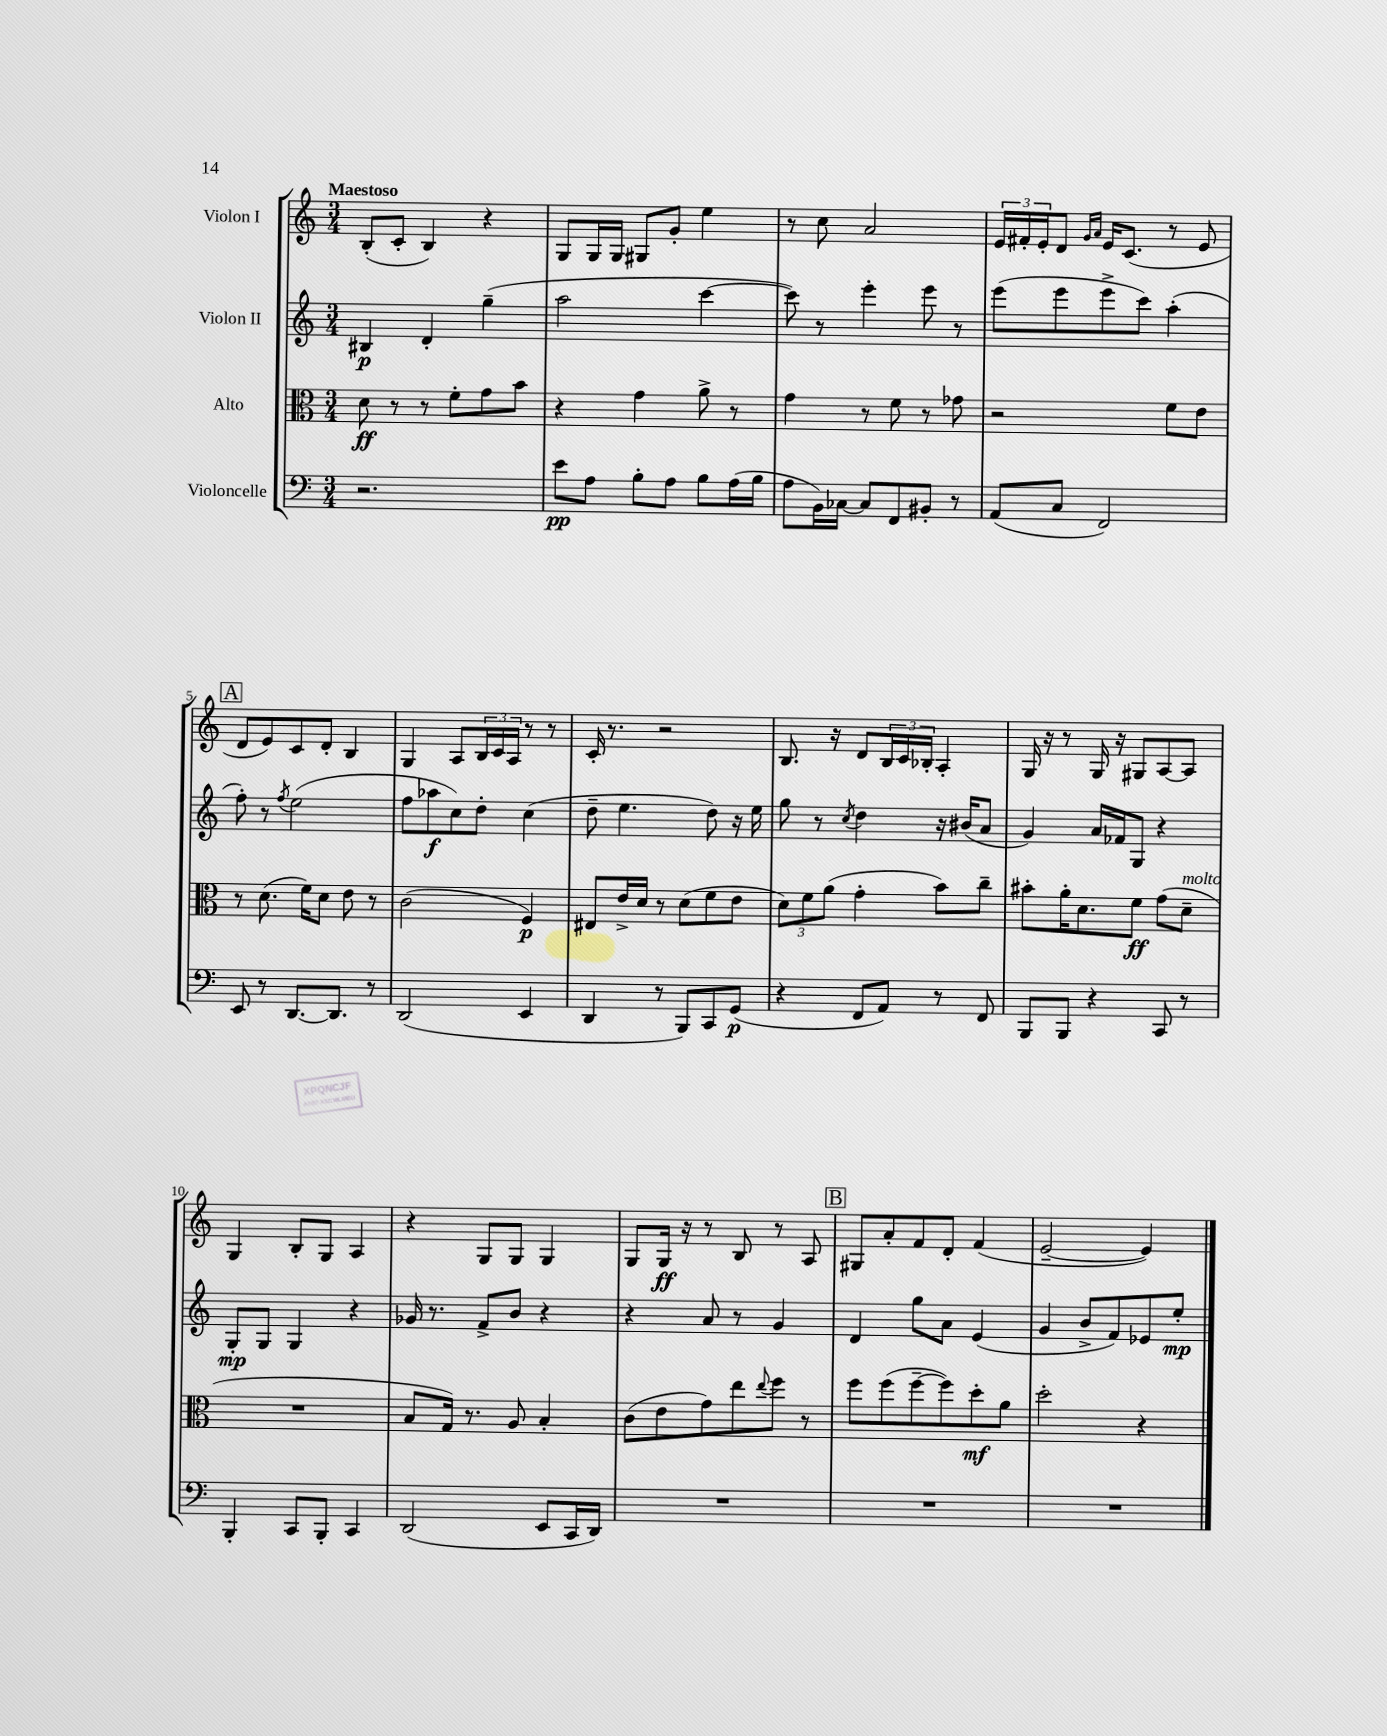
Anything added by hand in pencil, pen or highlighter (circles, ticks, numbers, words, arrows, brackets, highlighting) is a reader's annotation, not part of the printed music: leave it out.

**kern	**dynam	**kern	**dynam	**kern	**dynam	**kern	**dynam
*part4	*part4	*part3	*part3	*part2	*part2	*part1	*part1
*staff4	*staff4	*staff3	*staff3	*staff2	*staff2	*staff1	*staff1
*I"Violoncelle	*	*I"Alto	*	*I"Violon II	*	*I"Violon I	*
*clefF4	*	*clefC3	*	*clefG2	*	*clefG2	*
*k[]	*	*k[]	*	*k[]	*	*k[]	*
*M3/4	*	*M3/4	*	*M3/4	*	*M3/4	*
=1	=1	=1	=1	=1	=1	=1	=1
!	!	!	!	!	!	!LO:TX:a:B:t=Maestoso	!
2.r	.	8d\	ff	4B#X/	p	(8B'/L	.
.	.	8r	.	.	.	8c'/J	.
.	.	8r	.	4d'/	.	4B/)	.
.	.	8f'\L	.	.	.	.	.
.	.	8g\	.	(4gg~\	.	4r	.
.	.	8b\J	.	.	.	.	.
=2	=2	=2	=2	=2	=2	=2	=2
8e\L	pp	4r	.	2aa\	.	8G/L	.
8A\J	.	.	.	.	.	16G/L	.
.	.	.	.	.	.	16G/JJ	.
8B'\L	.	4g\	.	.	.	8G#X/L	.
8A\J	.	.	.	.	.	8g'/J	.
8B\L	.	8a^\	.	[4ccc\	.	4ee\	.
(16A\L	.	8r	.	.	.	.	.
16B\JJ	.	.	.	.	.	.	.
=3	=3	=3	=3	=3	=3	=3	=3
8A\L	.	4g\	.	8ccc\])	.	8r	.
16BB\L)	.	.	.	8r	.	8cc\	.
[16C-X\JJ	.	.	.	.	.	.	.
8C-/L]	.	8r	.	4eee'\	.	2a/	.
8FF/	.	8f\	.	.	.	.	.
8BB#X'/J	.	8r	.	8eee\	.	.	.
8r	.	8g-X\	.	8r	.	.	.
=4	=4	=4	=4	=4	=4	=4	=4
(8AA/L	.	2r	.	(8eee\L	.	24e/LL	.
.	.	.	.	.	.	24f#X'/	.
.	.	.	.	.	.	24e'/J	.
8C/J	.	.	.	8eee\	.	8d/J	.
.	.	.	.	.	.	16qqg/LL	.
.	.	.	.	.	.	16qqa/JJ	.
2FF/)	.	.	.	8eee^\	.	16e/KL	.
.	.	.	.	.	.	(8.c/J	.
.	.	.	.	8ccc\J)	.	.	.
.	.	8f\L	.	(4aa'\	.	8r	.
.	.	8e\J	.	.	.	8e/	.
!!LO:LB:g=z
!!LO:REH:place=s1:t=A
=5	=5	=5	=5	=5	=5	=5	=5
8EE/	.	8r	.	8ff'\)	.	8d/L	.
8r	.	(8.d\	.	8r	.	8e/)	.
.	.	.	.	8qff/	.	.	.
[8.DD/L	.	.	.	(2ee\	.	8c/	.
.	.	16f\KL)	.	.	.	.	.
.	.	8d\J	.	.	.	8d'/J	.
8.DD/J]	.	.	.	.	.	.	.
.	.	8e\	.	.	.	4B/	.
8r	.	8r	.	.	.	.	.
=6	=6	=6	=6	=6	=6	=6	=6
(2DD/	.	(2c\	.	8ff\L	.	4G/	.
.	.	.	.	8aa-X\	f	.	.
.	.	.	.	8cc\)	.	8A/L	.
.	.	.	.	8dd'\J	.	24B/L	.
.	.	.	.	.	.	24c/	.
.	.	.	.	.	.	24A/JJ	.
4EE/	.	4F/)	p	(4cc\	.	8r	.
.	.	.	.	.	.	8r	.
=7	=7	=7	=7	=7	=7	=7	=7
4DD/	.	8E#X/L	.	8dd~\	.	16c'/	.
.	.	.	.	.	.	8.r	.
.	.	16e^/L	.	4.ee\	.	.	.
.	.	16d/JJ	.	.	.	.	.
8r	.	8r	.	.	.	2r	.
8BBB/L)	.	(8d\L	.	.	.	.	.
8CC/	.	8f\	.	8dd\)	.	.	.
(8GG/J	p	8e\J	.	16r	.	.	.
.	.	.	.	16ee\	.	.	.
=8	=8	=8	=8	=8	=8	=8	=8
4r	.	12d\L)	.	8gg\	.	8.B/	.
.	.	12f\	.	.	.	.	.
.	.	.	.	8r	.	.	.
.	.	(12a\J	.	.	.	.	.
.	.	.	.	.	.	16r	.
.	.	.	.	8qcc/	.	.	.
8FF/L	.	4g'\	.	4dd\	.	8d/L	.
8AA/J)	.	.	.	.	.	24B/L	.
.	.	.	.	.	.	24c/	.
.	.	.	.	.	.	24B-X'/JJ	.
8r	.	8b\L)	.	16r	.	4A'/	.
.	.	.	.	(16b#X/KL	.	.	.
8FF/	.	8cc~\J	.	8a/J	.	.	.
=9	=9	=9	=9	=9	=9	=9	=9
8BBB/L	.	8b#X'\L	.	4g/)	.	16G/	.
.	.	.	.	.	.	16r	.
8BBB/J	.	16a'\K	.	.	.	8r	.
.	.	8.d\	.	.	.	.	.
4r	.	.	.	16a/LL	.	16G/	.
.	.	.	.	16f-X/J	.	16r	.
.	.	8f\J	ff	8G/J	.	8G#X/L	.
8CC/	.	(8g\L	.	4r	.	[8A/	.
!	!	!LO:TX:a:i:t=molto	!	!	!	!	!
8r	.	8d~\J	.	.	.	8A/J]	.
!!LO:LB:g=z
=10	=10	=10	=10	=10	=10	=10	=10
4BBB'/	.	2.r	.	8G'/L	mp	4G/	.
.	.	.	.	8G/J	.	.	.
8CC/L	.	.	.	4G/	.	8B'/L	.
8BBB'/J	.	.	.	.	.	8G/J	.
4CC/	.	.	.	4r	.	4A/	.
=11	=11	=11	=11	=11	=11	=11	=11
(2DD/	.	8B/L	.	16g-X/	.	4r	.
.	.	.	.	8.r	.	.	.
.	.	16G/Jk)	.	.	.	.	.
.	.	8.r	.	.	.	.	.
.	.	.	.	8f^/L	.	8G/L	.
.	.	8A/	.	8b/J	.	8G/J	.
8EE/L	.	4B'/	.	4r	.	4G/	.
16CC/L	.	.	.	.	.	.	.
16DD/JJ)	.	.	.	.	.	.	.
=12	=12	=12	=12	=12	=12	=12	=12
2.r	.	(8c\L	.	4r	.	8G/L	.
.	.	8e\	.	.	.	16G/Jk	ff
.	.	.	.	.	.	16r	.
.	.	8g\)	.	8a/	.	8r	.
.	.	8ee\	.	8r	.	8B/	.
.	.	8qqee/	.	.	.	.	.
.	.	8ff\J	.	4g/	.	8r	.
.	.	8r	.	.	.	8A/	.
!!LO:REH:place=s1:t=B
=13	=13	=13	=13	=13	=13	=13	=13
2.r	.	8ff\L	.	4d/	.	8G#X/L	.
.	.	(8ff\	.	.	.	8a'/	.
.	.	[8ff~\	.	8gg\L	.	8f/	.
.	.	8ff\])	.	8a\J	.	8d'/J	.
.	.	8dd'\	mf	(4e/	.	(4f/	.
.	.	8a\J	.	.	.	.	.
=14	=14	=14	=14	=14	=14	=14	=14
2.r	.	2dd'\	.	4g/	.	[2e~/	.
.	.	.	.	8b^/L	.	.	.
.	.	.	.	8f/)	.	.	.
.	.	4r	.	8e-X/	.	4e/])	.
.	.	.	.	8ee'/J	mp	.	.
==	==	==	==	==	==	==	==
*-	*-	*-	*-	*-	*-	*-	*-
